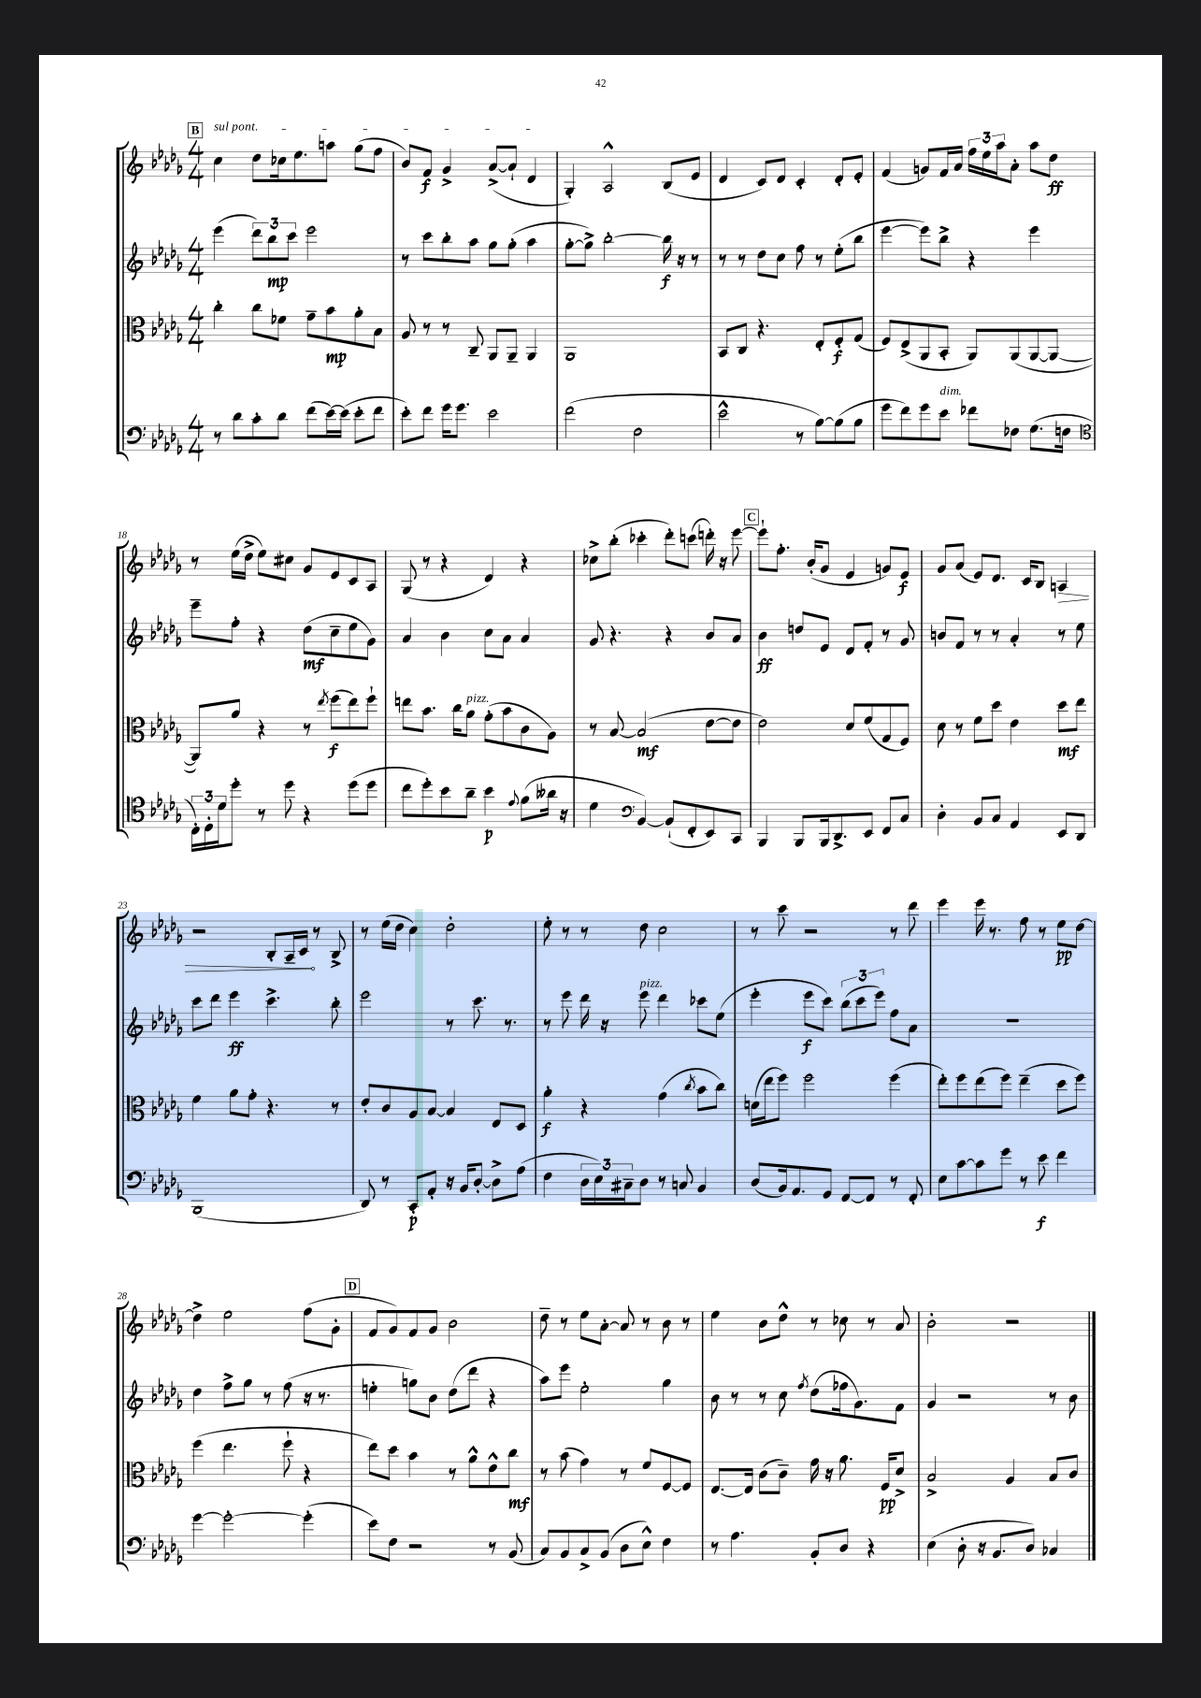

**kern	**kern	**kern	**kern
*staff4	*staff3	*staff2	*staff1
*clefF4	*clefC3	*clefG2	*clefG2
*k[b-e-a-d-g-]	*k[b-e-a-d-g-]	*k[b-e-a-d-g-]	*k[b-e-a-d-g-]
*M4/4	*M4/4	*M4/4	*M4/4
8r	4cc'	(4eee-	4cc
8d-	.	.	.
8c'	8cc	12ddd-)	8dd-
.	.	12bb-	.
8d-	8f-	.	16cc-
.	.	12ccc	.
.	.	.	8.ee-
(8f	8g-~	2eee-	.
[16e-)	8b-	.	8aa
(16e-]	.	.	.
8e-'	8a-'	.	(8gg-
8f	8B-	.	8ff
=	=	=	=
8e-')	8A-	8r	8b-)
8f	8r	8ccc	8f
16g-	8r	8bb-'	4g-^
8.g-	.	.	.
.	8C~	8aa-	.
2e-	8AA-	8gg-	([8a-^
.	8AA-~	(8gg-'	8a-`]
.	4AA-	4aa-	4d-
=	=	=	=
(2f	1AA-	[8gg-'	4G-')
.	.	8gg-^])	.
.	.	[2bb-'	2A-^^
2F	.	.	.
.	.	16bb-]	(8B-
.	.	16r	.
.	.	8r	8e-
=	=	=	=
2e-^^	8BB-	8r	4d-
.	8C	8r	.
.	4.r	8dd-	8c)
.	.	8cc	8d-
8r	.	8ff	4c'
[8B-)	8E-'	8r	.
(8B-]	8F'	(8ee-'	8d-'
8B-	(8G-	8bb-	8e-'
=	=	=	=
8g-	8F)	[4eee-	(4f
8f)	(8E-^	.	.
8g-	8AA-	8eee-])	8g)
8e-	8BB-'	8bb-^	16f
.	.	.	16a-
8f-	8AA-)	4r	24ff
.	.	.	24ee-
.	.	.	24aa-
8F-	(8AA-	.	8a-'
(8.G-	[8AA-	4eee-	8aa-
.	8AA-_	.	8dd-
16F	.	.	.
=	=	=	=
*clefC4	*	*	*
24C')	8AA-])	8eee-~	8r
24D-'	.	.	.
24d-	.	.	.
8dd-'	8a-	8ff'	(16ee-
.	.	.	16dd-^
8r	4r	4r	8ee-)
8dd-	.	.	8cc#
4r	8r	(8dd-	8g-
.	8qee-	.	.
.	(8ff	8cc~	8e-
(8dd-	8ee-)	8ee-	8c
8dd-	8ff`	8g-)	8A-
=	=	=	=
8cc	8ee	4a-	(8G-
8dd-')	8.b-	.	8r
8b-	.	4b-	4r
.	16cc	.	.
8a-~	8a-	.	.
4b-	(8g-'	8cc	4d-)
.	8b-	8a-	.
8qqe-	.	.	.
(8f	8c	4a-	4r
16a--	8A-)	.	.
16r	.	.	.
=	=	=	=
4d-	8r	8g-	8cc-^
.	[8B-	4.r	(8bb-'
*clefF4	*	*	*
[4BB-)	(2B-]	.	4ccc-'
(8BB-`]	.	4r	8ddd-')
8FF'	.	.	(8ccc
8EE-)	[8e-	8b-	16ddd')
.	.	.	16r
8CC	8e-]	8a-	[8eee-
=	=	=	=
4BBB-	2e-)	4b-	8eee-`]
.	.	.	8.ff'
8BBB-	.	8dd	.
.	.	.	(16b-'
16BBB-	.	8e-	8g-
8.DD-^	.	.	.
.	8d-	8d-	4e-
8EE-	(8f	8f'	.
8FF	8G-	8r	8g)
8C	8F)	8g-	8e-
=	=	=	=
4D-'	8d-	8b	8g-
.	8r	8f	(8a-
8BB-	8f	8r	8e-)
8C	8dd-	8r	8.d-
4AA-	4e-	4a-'	.
.	.	.	16c
.	.	.	8B-
8EE-	8dd-	8r	4A
8DD-	8ee-	8ee-	.
=	=	=	=
(1BBB-	4f	8ccc	2r
.	.	8ddd-	.
.	8a-	4eee-	.
.	8g-'	.	.
.	4.r	4.ccc^	8B-'
.	.	.	16A-~
.	.	.	16c
.	.	.	8r
.	8r	8bb-'	8B-^
=	=	=	=
8DD-)	8e-'	2eee-	8r
8r	8c	.	(16ee-
.	.	.	16dd-
8CC'	8A-	.	4cc)
8AA-'	[8B-	.	.
16r	4B-]	8r	2dd-'
16BB-	.	.	.
[8D-'	.	8.ccc	.
8D-^]	8E-	.	.
.	.	8.r	.
(8A-	8D-	.	.
=	=	=	=
4F	4a-'	8r	8ee-'
.	.	8eee-	8r
24D-	4r	16ddd-	8r
24E-)	.	.	.
.	.	16r	.
24C#~	.	.	.
8D-	.	8eee-	8dd-
8r	(4g-	4ddd-	2cc
8C	.	.	.
.	8qcc	.	.
4BB-	8b-	8ccc-	.
.	8cc)	(8ee-	.
=	=	=	=
(8D-	(16d	4eee-'	8r
.	16ee-	.	.
16BB-)	8ff)	.	8ccc
8.AA-	.	.	.
.	2ff	8eee-	2r
8GG-	.	8ccc)	.
[8FF	.	(12bb-	.
.	.	12ccc	.
8FF]	.	.	.
.	.	12eee-)	.
8r	(4ff	8ff	8r
8FF'	.	8a-	8ddd-
=	=	=	=
8E-	8ee-')	1r	4eee-
[8c	8ff	.	.
8c]	(8ee-	.	16eee-
.	.	.	8.r
8g-	8ff)	.	.
8r	(4ee-~	.	8ff
8e-	.	.	8r
4f	8dd-	.	8ee-
.	8ff)	.	[8dd-
=	=	=	=
[4g-	(4ff	4dd-	4dd-^]
2g-'_	4.ee-	8ff^	2ee-
.	.	8gg-	.
.	.	8r	.
.	8ff`	(8ff	.
(4g-']	4r	16r	(8ff
.	.	8.r	.
.	.	.	8g-'
=	=	=	=
8e-)	8ee-)	4ee'	8f
8F	8dd-	.	8g-)
2r	4b-	8gg)	8f
.	.	8b-	8g-
.	8r	(8dd-	2b-
.	8a-^^	8ddd-	.
8r	8e-^^	4r	.
(8BB-	8cc	.	.
=	=	=	=
8C)	8r	8aa-)	8dd-~
8BB-	(8b-	8eee-	8r
8C^	4g-)	2ee-'	8ee-
(8BB-	.	.	[8a-'
8D-	8r	.	8a-]
8E-^^)	8f	.	8r
4F	[8F	4gg-	8b-
.	8F]	.	8r
=	=	=	=
8r	[8.E-	8b-	4ee-
4.A-	.	8r	.
.	16E-]	.	.
.	(8c	8r	8b-
.	8c~)	8cc	8dd-^^
.	.	8qff	.
8BB-'	16g-	(8dd-	8r
.	16r	.	.
8D-	8.a-	16ff-	8cc-
.	.	8.g-)	.
4r	.	.	8r
.	16F	.	.
.	8d-^	8f	8a-
=	=	=	=
(4E-	2B-^	4g-	2b-'
8D-'	.	2r	.
16r	.	.	.
8.BB-	.	.	.
.	4A-	.	2r
8D-)	.	.	.
4C-	8B-	8r	.
.	8c	8b-	.
==	==	==	==
*-	*-	*-	*-
